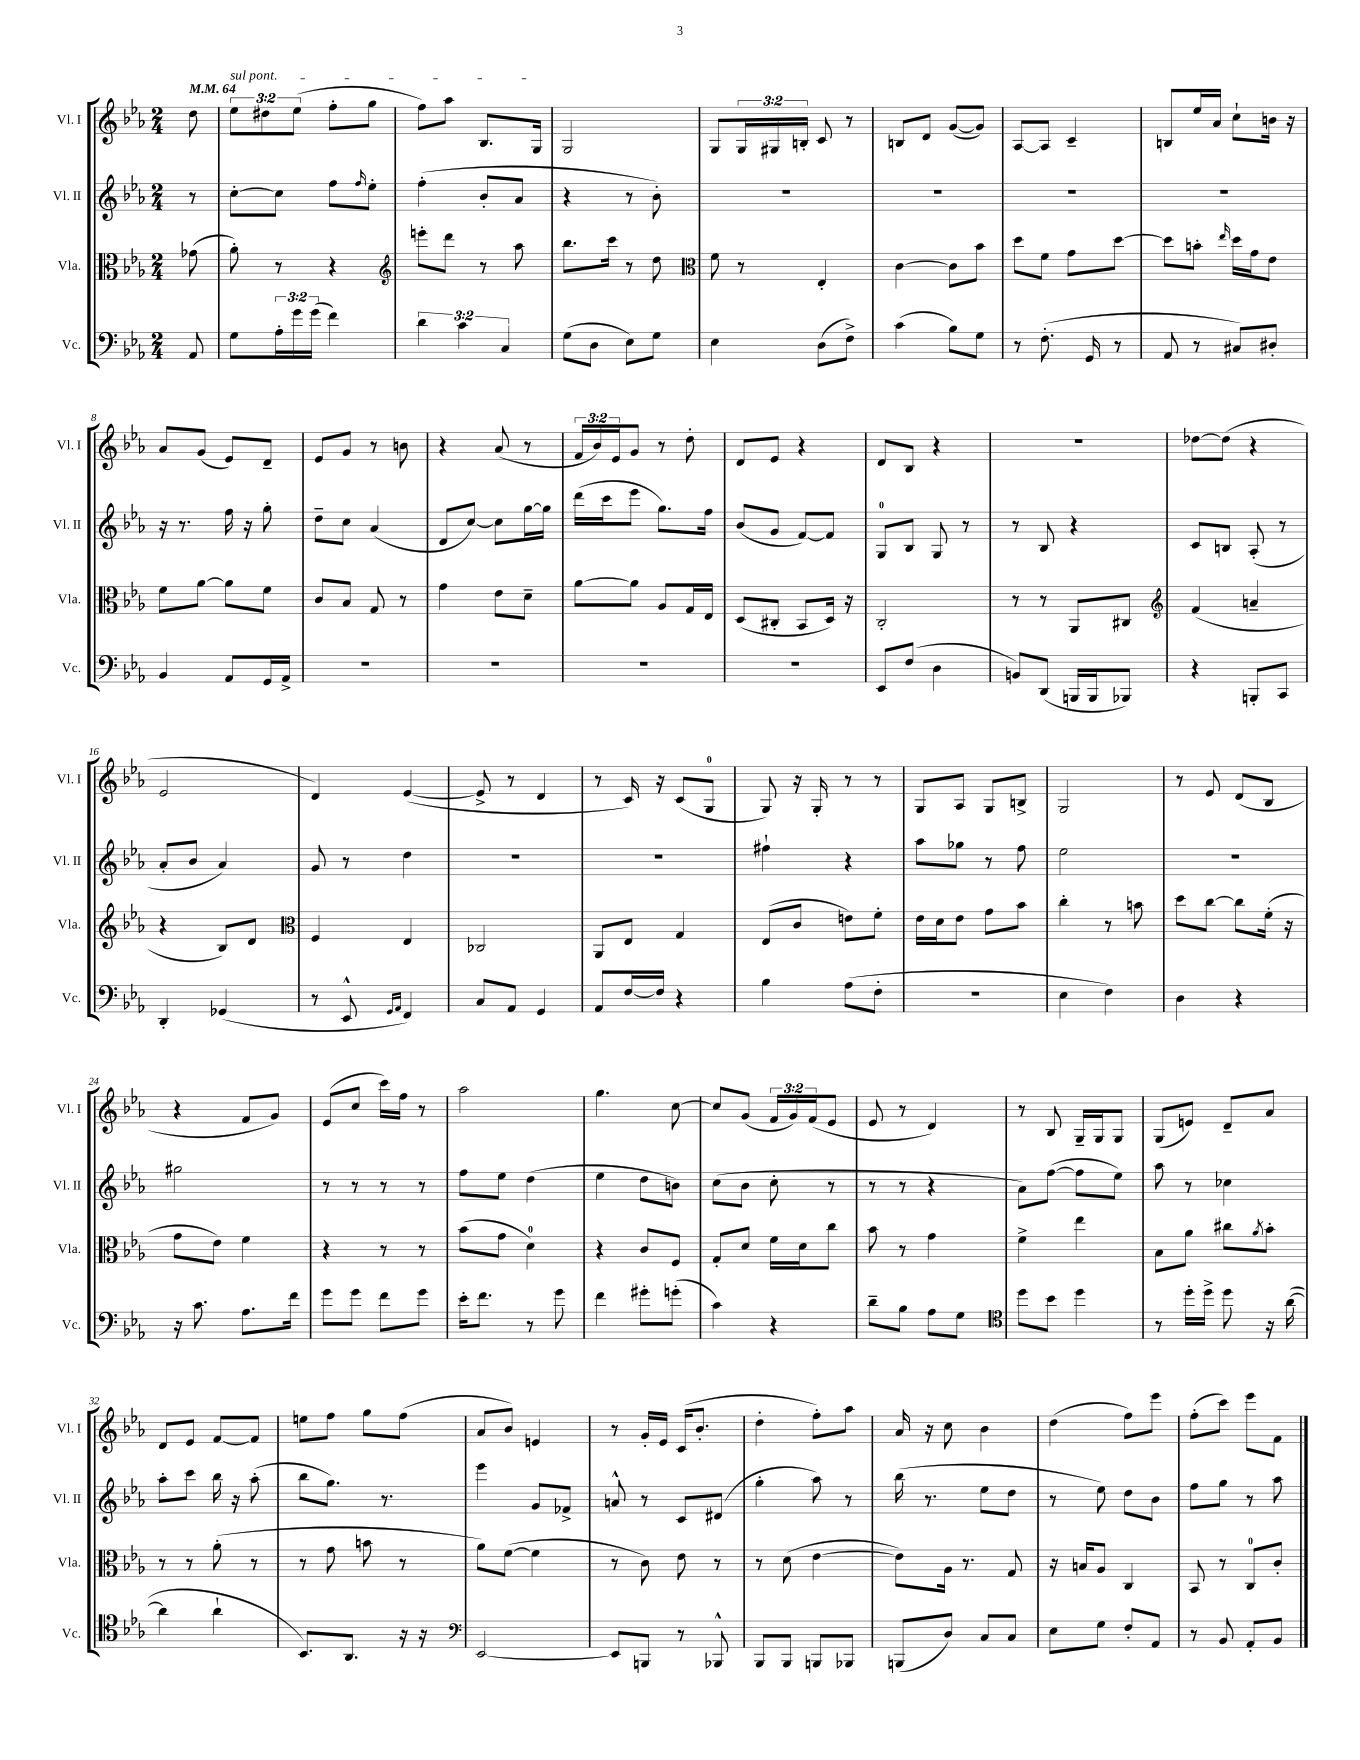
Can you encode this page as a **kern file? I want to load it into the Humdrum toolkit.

**kern	**kern	**kern	**kern
*staff4	*staff3	*staff2	*staff1
*clefF4	*clefC3	*clefG2	*clefG2
*k[b-e-a-]	*k[b-e-a-]	*k[b-e-a-]	*k[b-e-a-]
*M2/4	*M2/4	*M2/4	*M2/4
*MM64	*MM64	*MM64	*MM64
8AA-	(8g-	8r	8dd
=	=	=	=
8G	8a-')	[8cc'	12ee-
.	.	.	12dd#
24A-'	8r	8cc]	.
24g	.	.	(12ee-
(24g	.	.	.
4f)	4r	8ff	8ff'
.	.	16qqff	.
.	.	8ee-'	8gg
=	=	=	=
*	*clefG2	*	*
6d	8eee'	(4ff'	8ff)
.	8ddd	.	8aa-
6c	.	.	.
.	8r	8b-'	8.B-
6C	.	.	.
.	8aa-	8a-	.
.	.	.	16G
=	=	=	=
(8G	8.bb-	4r	2G
8D	.	.	.
.	16ccc	.	.
8E-)	8r	8r	.
8G	8dd	8b-')	.
=	=	=	=
*	*clefC3	*	*
4E-	8f	2r	8G
.	8r	.	24G
.	.	.	24G#
.	.	.	24B'
(8D	4E-'	.	8c
8F^)	.	.	8r
=	=	=	=
(4c	[4c	2r	8B
.	.	.	8d
8B-)	8c]	.	([8g
8G	8b-	.	8g])
=	=	=	=
8r	8dd	2r	[8A-
(8.F'	8f	.	8A-]
.	8g	.	4c~
16GG	.	.	.
8r	[8dd	.	.
=	=	=	=
8AA-	8dd]	2r	8B
8r	8b'	.	16ee-
.	.	.	16a-
.	16qqee-	.	.
8C#)	16dd	.	8cc`
.	16g	.	.
8D#'	8e-	.	16b
.	.	.	16r
=	=	=	=
4BB-	8f	16r	8a-
.	.	8.r	.
.	[8a-	.	(8g
8AA-	8a-]	16ff	8e-)
.	.	16r	.
16GG	8f	8gg'	8d~
16AA-^	.	.	.
=	=	=	=
2r	8c	8dd~	8e-
.	8B-	8cc	8g
.	8G	(4a-	8r
.	8r	.	8b
=	=	=	=
2r	4g	8d	4r
.	.	[8cc)	.
.	8e-	8cc]	(8a-
.	8d~	[16gg	8r
.	.	16gg]	.
=	=	=	=
2r	[8a-	(16ddd	24f
.	.	.	24b-)
.	.	16ccc	.
.	.	.	24e-
.	8a-]	8eee-	8g
.	8A-	8.gg)	8r
.	16G	.	8dd'
.	16E-	16ff	.
=	=	=	=
2r	(8D	(8b-	8d
.	8C#'	8g	8e-
.	8BB-	[8f)	4r
.	16D)	8f]	.
.	16r	.	.
=	=	=	=
8EE-	2C'	8G	8d
(8F	.	8B-	8B-
4D	.	8G	4r
.	.	8r	.
=	=	=	=
8BB)	8r	8r	2r
(8DD	8r	8B-	.
16BBB	8AA-	4r	.
16BBB	.	.	.
8BBB-)	8C#	.	.
=	=	=	=
*	*clefG2	*	*
4r	(4f	8c	[8dd-
.	.	8B	(8dd-]
8BBB'	4a~	(8A-'	4r
8CC	.	8r	.
=	=	=	=
4DD'	4r	8a-'	2e-
.	.	8b-	.
(4GG-	8B-)	4a-)	.
.	8d	.	.
=	=	=	=
*	*clefC3	*	*
8r	4F	8g	4d)
8EE-^^	.	8r	.
16qqGG	.	.	.
16qqAA-	.	.	.
4FF)	4E-	4dd	([4e-
=	=	=	=
8C	2C-	2r	8e-^]
8AA-	.	.	8r
4GG	.	.	4d
=	=	=	=
8AA-	8AA-	2r	8r
[16F	8E-	.	16c)
16F]	.	.	16r
4r	4G	.	(8c
.	.	.	8G
=	=	=	=
4B-	(8E-	4ff#`	8G)
.	8c	.	16r
.	.	.	16G'
(8A-	8e)	4r	8r
8F'	8f'	.	8r
=	=	=	=
2r	16e-	8aa-	8G
.	16d	.	.
.	8e-	8gg-	8A-
.	8g	8r	8G
.	8b-	8ff	8B^
=	=	=	=
4E-	4cc'	2ee-	2G
4F)	8r	.	.
.	8b	.	.
=	=	=	=
4D	8dd	2r	8r
.	[8cc	.	8e-
4r	8cc]	.	(8d
.	(16f'	.	8B-
.	16r	.	.
=	=	=	=
16r	8g	2gg#	4r
8.c	.	.	.
.	8e-)	.	.
8.A-	4f	.	8f
.	.	.	8g)
16f	.	.	.
=	=	=	=
8g	4r	8r	(8e-
8g	.	8r	8cc
8f	8r	8r	16ccc)
.	.	.	16ff
8g	8r	8r	8r
=	=	=	=
16e-'	(8b-	8ff	2aa-
8.f	.	.	.
.	8g	8ee-	.
8r	4d)	(4dd	.
8g	.	.	.
=	=	=	=
4f	4r	4ee-	4.gg
8g#'	8c	8dd	.
(8g'	8F	8b)	[8cc
=	=	=	=
4c)	8G'	(8cc	8cc]
.	8d	8b-	(8g
4r	16f	8cc'	24f
.	.	.	24g)
.	16d	.	.
.	.	.	(24f
.	8cc	8r	8e-
=	=	=	=
8d~	8b-	8r	8e-
8B-	8r	8r	8r
8A-	4g	4r	4d)
8G	.	.	.
=	=	=	=
*clefC4	*	*	*
8dd	4f^	8a-)	8r
8b-	.	([8ff	8B-
4dd	4ee-	8ff]	16G~
.	.	.	16G
.	.	8ee-)	8G
=	=	=	=
8r	8B-	8aa-	(8G
16dd'	8a-	8r	8e)
16dd^	.	.	.
8dd	8cc#	4cc-	8d~
.	8qa-	.	.
16r	8b-'	.	8a-
([16a-	.	.	.
=	=	=	=
4a-]	8r	8aa-'	8d
.	8r	8ccc	8e-
4a-`	(8a-'	16bb-	[8f
.	.	16r	.
.	8r	(8aa-'	8f]
=	=	=	=
8.BB-)	8r	8bb-	8ee
.	8g	8.gg)	8ff
8.AA-	.	.	.
.	8b	.	8gg
.	.	8.r	.
16r	8r	.	(8ff
16r	.	.	.
=	=	=	=
*clefF4	*	*	*
[2EE-	8a-)	4eee-	8a-
.	([8f	.	8b-)
.	4f]	8g	4e
.	.	8f-^	.
=	=	=	=
8EE-]	8r	8a^^	8r
8BBB	8c)	8r	16g'
.	.	.	16e-
8r	8e-	8c	(16c
.	.	.	8.b-'
8BBB-^^	8r	(8d#	.
=	=	=	=
8BBB-	8r	4gg'	4dd'
8BBB-	(8d	.	.
8BBB	[4e-	8aa-)	8ff')
8BBB-	.	8r	8aa-
=	=	=	=
(8BBB	8e-])	(16bb-	16a-
.	.	8.r	16r
8D)	16A-	.	8cc
.	8.r	.	.
8C	.	8ee-	4b-
8C	8G	8dd	.
=	=	=	=
8E-	16r	8r	(4dd
.	16B	.	.
8G	8A-	8ee-)	.
8F'	4C	8dd	8ff)
8AA-	.	8b-	8eee-
=	=	=	=
8r	8BB-	8ff	(8ff'
8BB-	8r	8gg	8ccc)
8AA-'	8C	8r	8eee-
8BB-	8c'	8aa-	8f
==	==	==	==
*-	*-	*-	*-
